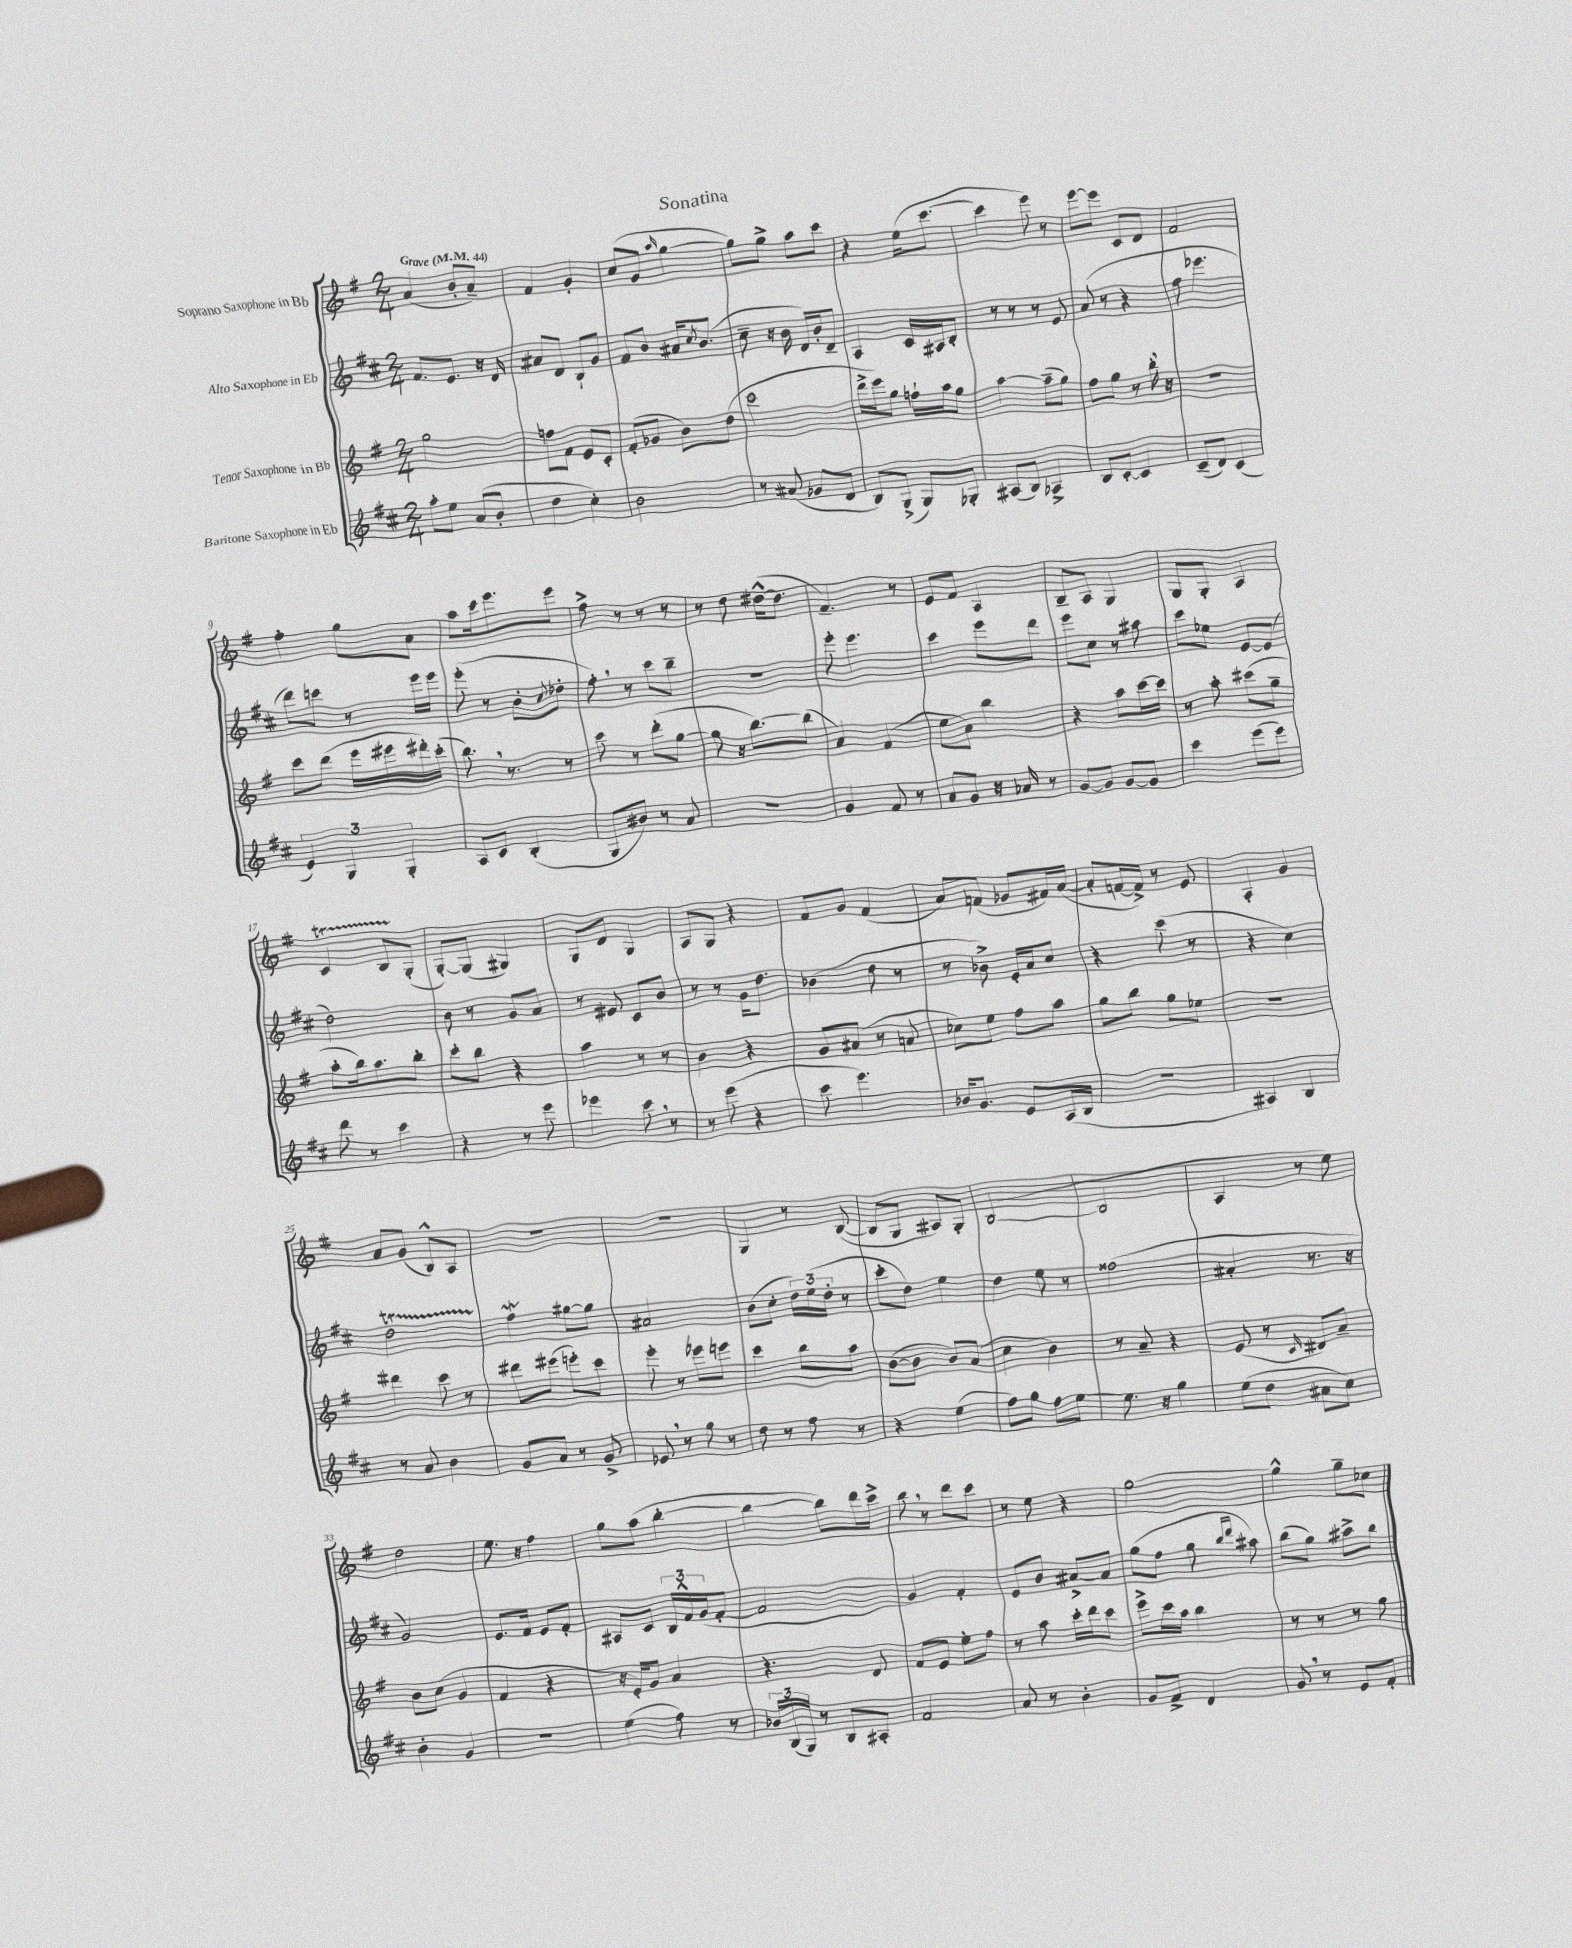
\header { title = "Sonatina" }
<<
\new StaffGroup <<
\new Staff = "s0" \with { instrumentName = "Soprano Saxophone in Bb" } {
    \clef treble \key g \major \numericTimeSignature \time 2/4 \tempo "Grave" 4 = 44
    a'4( b'8-. a'8--) |
    fis'4 g'4-. |
    c''8( g'8 \grace { a''16 } g''4~ |
    g''8) g''8-> a''8 c'''8 |
    r4 e''16( c'''8.~ |
    c'''4 e'''8) r8 |
    e'''8~ e'''8 c'8 d'8 |
    fis'2 |
    fis''4-. g''8 a'8 |
    a''8 c'''16 e'''8. e'''8 |
    fis''8-> r8 r8 r8 |
    r8 d''8 dis''16~-^( dis''8. |
    fis'4.--) r8 |
    e'8 fis'8 a4 |
    b8-- a8 g4 |
    g8 g8-. a4 |
    c'4\startTrillSpan b8 g8-.\stopTrillSpan( |
    g8~-.) g8( gis4) |
    g8 d'8 g4 |
    a8 g8 r4 |
    fis'8 g'8 fis'4( |
    a'8) f'8( ges'8 fis'16) a'16~( |
    a'8-. f'16~ f'16->) r8 e'8 |
    a4-. g'4 |
    a'8 g'8( b8-^) a8 |
    r2 |
    R2 |
    g4 r8 b8~( |
    b8 g8 ais8) g8-. |
    b2~( |
    b2 |
    a4 r8 e''8) |
    d''2 |
    e''8. r16 fis''4 |
    g''8 a''8( b''4~-. |
    b''4~ b''8) d'''16 c'''16-> |
    b''8 \breathe r8 d'''8 c'''8 |
    r8 e''8 r4 |
    g''2~ |
    g''4-^ g''8-- ces''8 \bar "|." |
}
\new Staff = "s1" \with { instrumentName = "Alto Saxophone in Eb" } {
    \clef treble \key d \major \numericTimeSignature \time 2/4
    fis'8. e'8. r16 d'16 |
    ais'8 d'8 b8-! g'8 |
    fis'8 b'8 ais'16 \acciaccatura { cis''8 } b'8.( |
    cis''8-- r16 b'16 d'16) b'16-. d'8-- |
    a4 cis'16 ais16 b8-. |
    r8 r8 r8 e'8 |
    a'8( r8 r4 |
    fis''8 ees'''4. |
    d'''8) c'''8 r8 e'''16 e'''16 |
    e'''8-.( r8 b'8-. \appoggiatura { cis''8 } des''8-. |
    fis''8-.) \breathe r8 cis'''8 b''8-- |
    r2 |
    e'''8-. e'''4. |
    cis'''4 e'''8 d'''8 |
    e'''8 cis''8 r8 ais''8 |
    cis'''8 ees''8 e'8~ e'8( |
    d''2) |
    b'8 r8 g'8 a'8 |
    r8 eis'8 cis'8 b'8 |
    r8 r8 g'16 d''8. |
    bes'4( d''8 r8 |
    r8 bes'8->) e'16-. a'16 cis''8 |
    r4 cis'''8( r8 |
    r4 cis''4) |
    d''2\startTrillSpan |
    fis''4\mordent\stopTrillSpan gis''8~ gis''8 |
    ais'2 |
    b'8( cis''8-. \tuplet 3/2 { d''16) e''16( d''16-. } r8 |
    cis'''8-. d''8) e''4 |
    d''4 e''8 r8 |
    fisis''2( |
    ais'4-. r8. r16 |
    g'2) |
    e'8. fis'16 e'8 fis'8-. |
    ais8 cis'8 \tuplet 3/2 { b16 fis'16-^ g'16( } fis'8~-. |
    fis'2 |
    g'4) fis'4-. |
    e'8 b'8 ais'8~-> ais'8 |
    g''8( fis''8 g''8 \grace { b''16 d'''16 } ais''8) |
    b''8( g''8) ais''8-> b''8 \bar "|." |
}
\new Staff = "s2" \with { instrumentName = "Tenor Saxophone in Bb" } {
    \clef treble \key g \major \numericTimeSignature \time 2/4
    g''2 |
    f''8 fis'8 e'8 c'8-. |
    fis'8-.( ges'8 b'8) d''8( |
    c'''2 |
    d'''16-> e'''16) g''8 f''16-! a''16 g''8 |
    a''4~ a''8--( g''8) |
    fis''8 g''8 r8 b''16-. \breathe r16 |
    r2 |
    c'''8 d'''8( e'''16 eis'''16 dis'''16-.) c'''16-.( |
    b''8.) \breathe r8. r8 |
    c'''8 r8 d'''8-.( g''8~ |
    g''8 r16 b''8.~) b''8( |
    a'4) fis'4( |
    e''8 a'8) b''4 |
    r4 a''8 c'''16~ c'''16 |
    r8 a''8-. cis'''8( g''8-- |
    a''8-. b''16) a''8. b''8-. |
    c'''8-. b''8 r4 |
    a''4 r8 r8 |
    b'4 r4 |
    g'8 ais'8( r8 a'8 |
    ces''8) e''8 fis''8 a''8 |
    g''8 b''8 g''8 ees''8 |
    R2 |
    dis'''4 c'''8 r8 |
    dis'''8 eis'''8( e'''8-.) c'''8 |
    e'''8-. r8 ees'''8 e'''8 |
    c'''4 b''8 a''8 |
    b'8~( b'8 b'8) a'8( |
    c''4 b'4) |
    r8 a'8-- r4 |
    e'8( r8 \grace { c'16 } dis'8) a'8-- |
    b'8 c''8( g'4 |
    fis'4 r4 |
    r16 e'16-.) g'8 a'4 |
    r4. d'8 |
    fis'8 e'8 e''8-. fis''8 |
    r8 a''8 c'''16-. d'''16 c'''8 |
    e'''8-> c'''16 a''16 b''4 |
    r8 r8 r8 g''8 \bar "|." |
}
\new Staff = "s3" \with { instrumentName = "Baritone Saxophone in Eb" } {
    \clef treble \key d \major \numericTimeSignature \time 2/4
    a''8-. e''8 a'8( b'8-. |
    d''4 cis''4-.) |
    b'2 |
    r8 ais'8( ges'8 d'8 |
    b8) g8->( g8) ges8-. |
    ais8( b8) aes4-> |
    b8 cis'8~-. cis'4 |
    cis'8--( d'8) cis'4( |
    \tuplet 3/2 { e'4) g4 g4-. } |
    a8 cis'8 b4-.( |
    g8 bis'8) r8 a'8 |
    R2 |
    g'4 fis'8 r8 |
    a'8 g'8 r16 aes'16 r8 |
    g'8~ g'8 g'8~ g'8 |
    cis'''4 e'''8( e'''8) |
    d'''8 r8 cis'''4 |
    r4 r8 e'''8 |
    ees'''4 cis'''8 \breathe r8 |
    r8 e'''8( r4 |
    cis'''8 e'''4.) |
    bes'16 g'8. e'8 a16( b16 |
    R2 |
    ais4) b4 |
    r8 a'8 b'4 |
    g'8 a'8 r8 g'8-> |
    ees'8 \breathe r8 g''8 r8 |
    d''8 r8 fis''8 r8 |
    r4 e''4( |
    fis''8) g''8 fis''8 e''8~ |
    e''8. r16 g''4 |
    e''8( d''8 ais'8 cis''8) |
    b'4-. g'4 |
    r2 |
    e''4( fis''8) r8 |
    \tuplet 3/2 { bes'16 b16( g16) } r8 b8 ais8-. |
    fis'2 |
    a'8 r8 b'4-. |
    g'8 fis'8-> d'4 |
    g'8 \breathe r8 e'8 fis'8-. \bar "|." |
}
>>
>>
